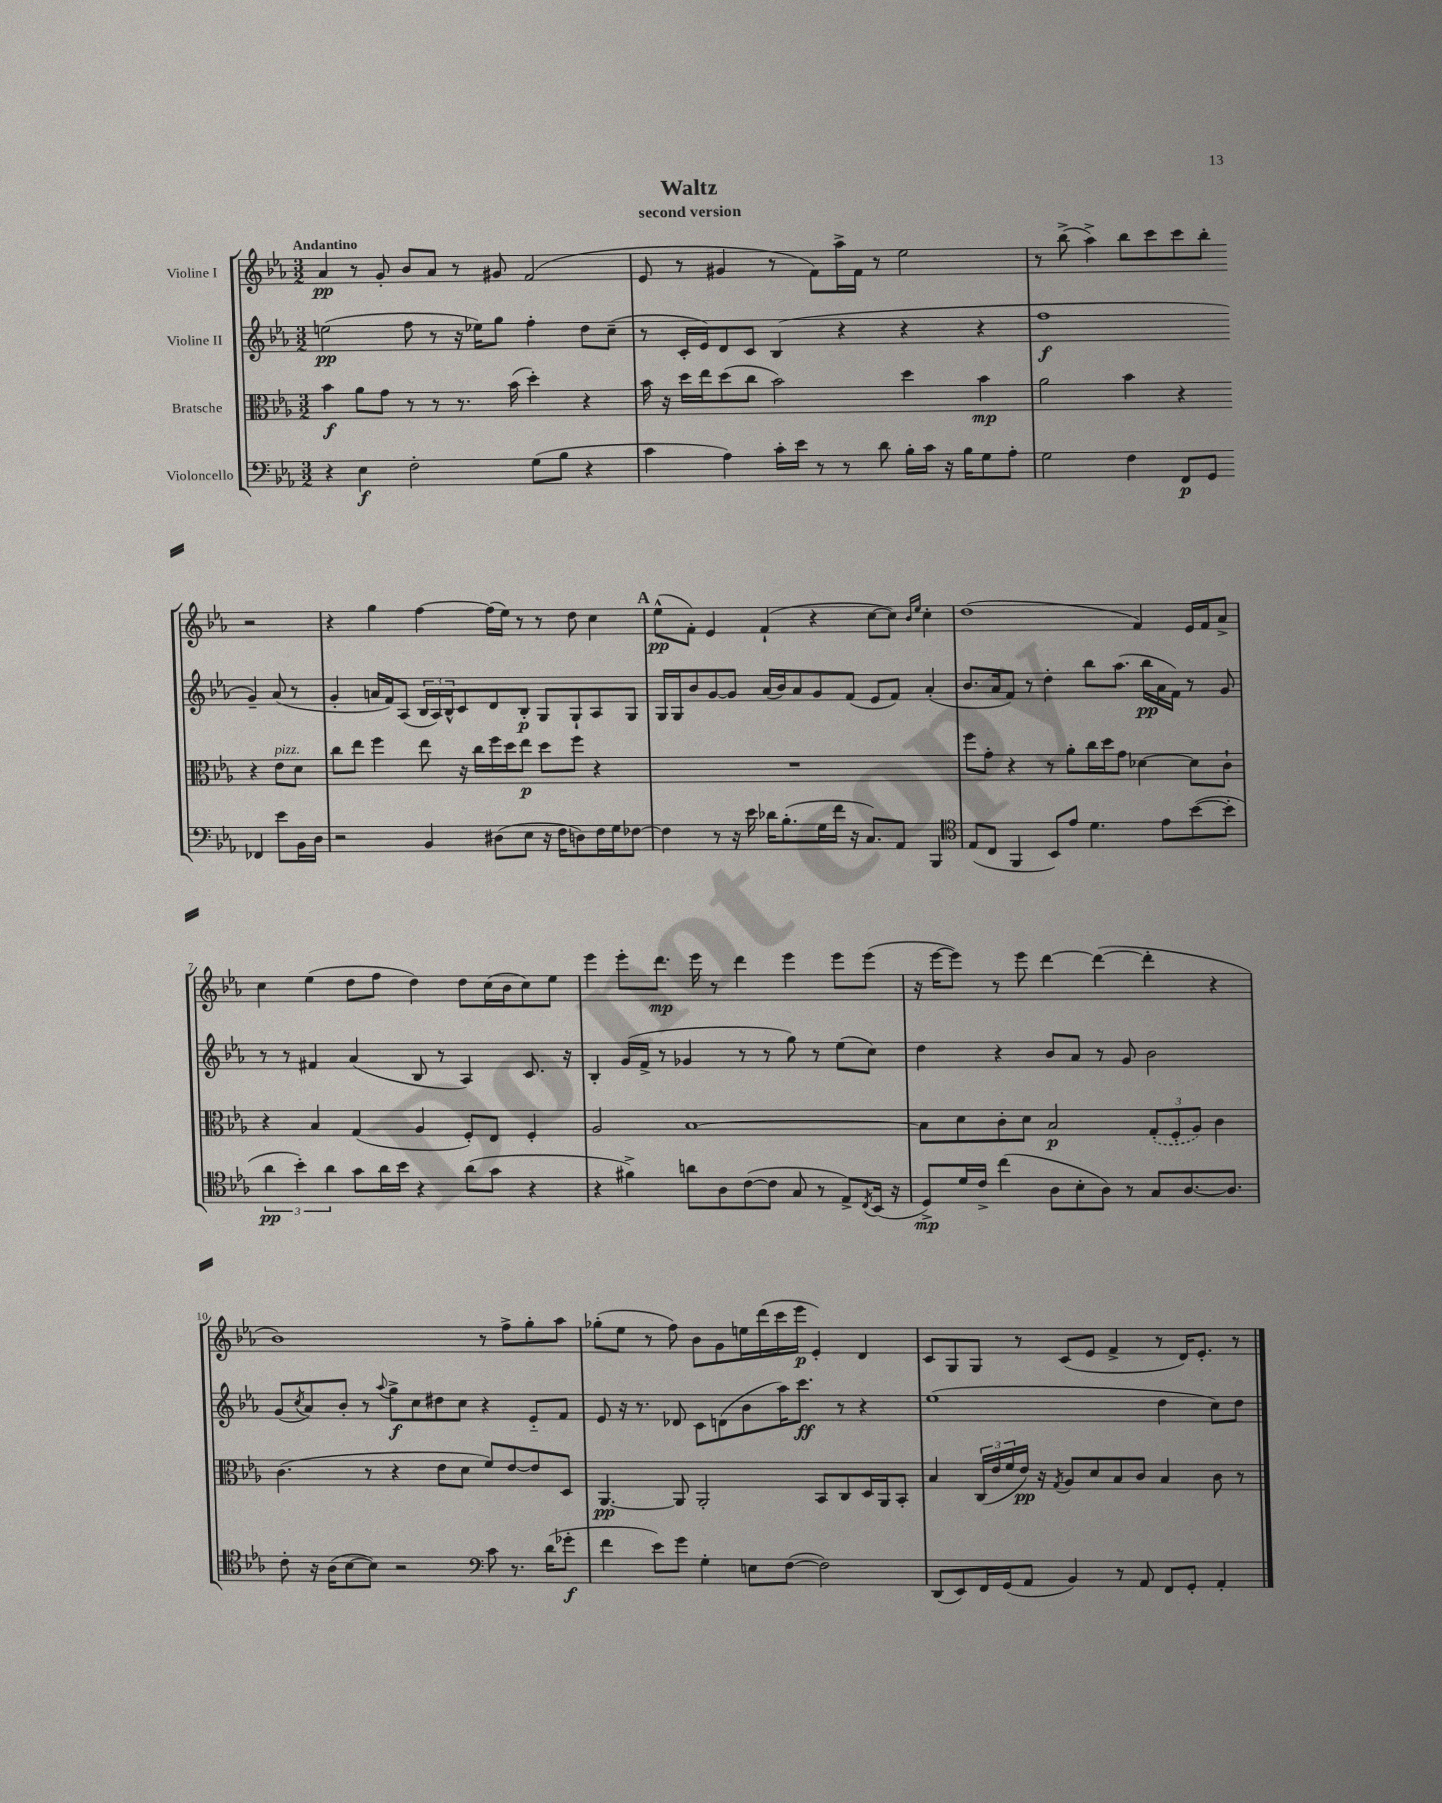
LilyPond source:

\header { title = "Waltz" subtitle = "second version" }
<<
\new StaffGroup <<
\new Staff = "s0" \with { instrumentName = "Violine I" } {
    \clef treble \key ees \major \numericTimeSignature \time 3/2 \tempo "Andantino"
    aes'4\pp r8 g'8-. bes'8 aes'8 r8 gis'8 f'2( |
    ees'8 r8 gis'4 r8 f'8) aes''16-> f'16 r8 ees''2 |
    r8 bes''8->( aes''4->) bes''8 c'''8 c'''8 bes''8-. r2 |
    r4 g''4 f''4~ f''16( ees''16) r8 r8 d''8 c''4 |
    \mark \markup { \bold "A" } ees''8-^\pp( f'8-.) ees'4 f'4-!( r4 c''8~ c''8) \grace { bes'16 ees''16 } c''4-. |
    d''1( f'4) ees'16 f'16 aes'8-> |
    c''4 ees''4( d''8 f''8 d''4) d''8 c''16( bes'16 c''8) ees''8 |
    ees'''4 ees'''8-. d'''8.\mp ees'''16 r8 d'''4 ees'''4 ees'''8 ees'''8( |
    r16 ees'''16~ ees'''8) r8 ees'''8 d'''4~ d'''4~( d'''4-. r4 |
    bes'1) r8 f''8-> g''8-. aes''8 |
    ges''8-.( ees''8 r8 f''8) bes'8 g'8 e''16 d'''16( c'''16 ees'''16\p ees'4-.) d'4 |
    c'8 g8 g8 r8 c'8( ees'8 f'4-> r8 d'16) ees'8.-. r8 \bar "|." |
}
\new Staff = "s1" \with { instrumentName = "Violine II" } {
    \clef treble \key ees \major \numericTimeSignature \time 3/2
    e''2\pp( f''8 r8 r16 ees''16) g''8 f''4-. d''8 c''8--( |
    r8 c'16-. ees'16) d'8 c'8 bes4( r4 r4 r4 |
    f''1\f g'4--) aes'8( r8 |
    g'4-. a'16 f'16) aes8( \tuplet 3/2 { bes16 aes16) bes16-^ } c'8 d'8 bes8-.\p g8 g8-! aes8 g8 |
    \mark \markup { \bold "A" } g16 g16 bes'8 g'8~ g'8 aes'16( bes'16) aes'8 g'8 f'8( ees'8 f'8) aes'4-.( |
    bes'8. aes'16 f'8) r8 d''4-. bes''8 aes''8.( bes''16\pp aes'16 f'16) r8 g'8 |
    r8 r8 fis'4 aes'4( bes8 r8 aes4) c'8. r16 |
    bes4-. g'16( f'16-> r8 ges'4 r8 r8 g''8) r8 ees''8( c''8) |
    d''4 r4 bes'8 aes'8 r8 g'8 bes'2 |
    g'8( \acciaccatura { c''8 } aes'8) bes'8-. r8 \appoggiatura { aes''8 } g''8->\f c''8 dis''8 c''8 r4 ees'8-_ f'8 |
    ees'8 r16 r8. des'8 c'8 d'8( bes'8 aes''16) c'''8.\ff r8 r4 |
    ees''1( d''4 c''8) d''8 \bar "|." |
}
\new Staff = "s2" \with { instrumentName = "Bratsche" } {
    \clef alto \key ees \major \numericTimeSignature \time 3/2
    bes'4\f aes'8 g'8 r8 r8 r8. bes'16( d''4-.) r4 |
    bes'16 r16 d''16 ees''16 d''8( c''8 bes'2) d''4 bes'4\mp |
    aes'2 bes'4 r4 r4 ees'8^\markup { \italic "pizz." } d'8 |
    c''8 ees''8 f''4 ees''8 r16 c''16 f''16 d''16 ees''8\p d''8 f''8 r4 |
    \mark \markup { \bold "A" } R1. |
    f''8 g'8-. r4 r8 aes'8-. c''16 d''16 g'8 des'4~ des'8 c'8-! |
    r4 bes4 g4( aes4 f8-.) ees8 f4-. |
    aes2 bes1~ |
    bes8 d'8 c'8-. d'8 bes2\p \tuplet 3/2 { \once \slurDashed g8-.( f8-. aes8) } c'4 |
    c'4.( r8 r4 ees'8 d'8 f'8) ees'8~ ees'8 d8 |
    aes,4.~\pp aes,8 aes,2-. bes,8 c8 d16 aes,16 bes,8-. |
    bes4 \tuplet 3/2 { c16( ees'16 f'16 } ees'16\pp) r16 \acciaccatura { g8 } aes8 d'8 bes8 c'8 bes4 c'8 r8 \bar "|." |
}
\new Staff = "s3" \with { instrumentName = "Violoncello" } {
    \clef bass \key ees \major \numericTimeSignature \time 3/2
    r4 ees4\f f2-. g8( bes8 r4 |
    c'4 aes4) c'16-. ees'16 r8 r8 d'8 bes16-. c'16 r16 bes16 g8 aes8-. |
    g2 f4 f,8\p g,8 fes,4 ees'8 bes,16 d16 |
    r2 bes,4 dis8( ees8 r16 f16 d8) f16 g16 fes8~ |
    \mark \markup { \bold "A" } fes4 r8 r16 ees'16 des'16 bes8.-.( g16 f'16 r16 c8.) aes,8 bes,,4 |
    \clef tenor ees8( c8 f,4 bes,8) ees'8 d'4. ees'8 bes'8~( bes'8-. |
    \tuplet 3/2 { aes'4\pp bes'4-.) aes'4 } g'8 aes'16 bes'16 r4 aes'8( g'8 r4 |
    r4 fis'4->) a'8 aes8 c'8~( c'8 g8 r8 ees8->) \acciaccatura { c8 } bes,16( r16 |
    d8->\mp) d'16 c'16-> c''4( aes8 bes8-. aes8) r8 g8 aes8.~ aes8. |
    c'8-. r16 aes16( bes8~ bes8) r2 \clef bass c'8 r8. d'16( ges'8-.\f |
    f'4 ees'8) g'8 g4-. e8 f8~( f2) |
    d,8( ees,8) f,16 g,16( aes,8 bes,4) r8 aes,8 f,8 g,8-. aes,4-. \bar "|." |
}
>>
>>
